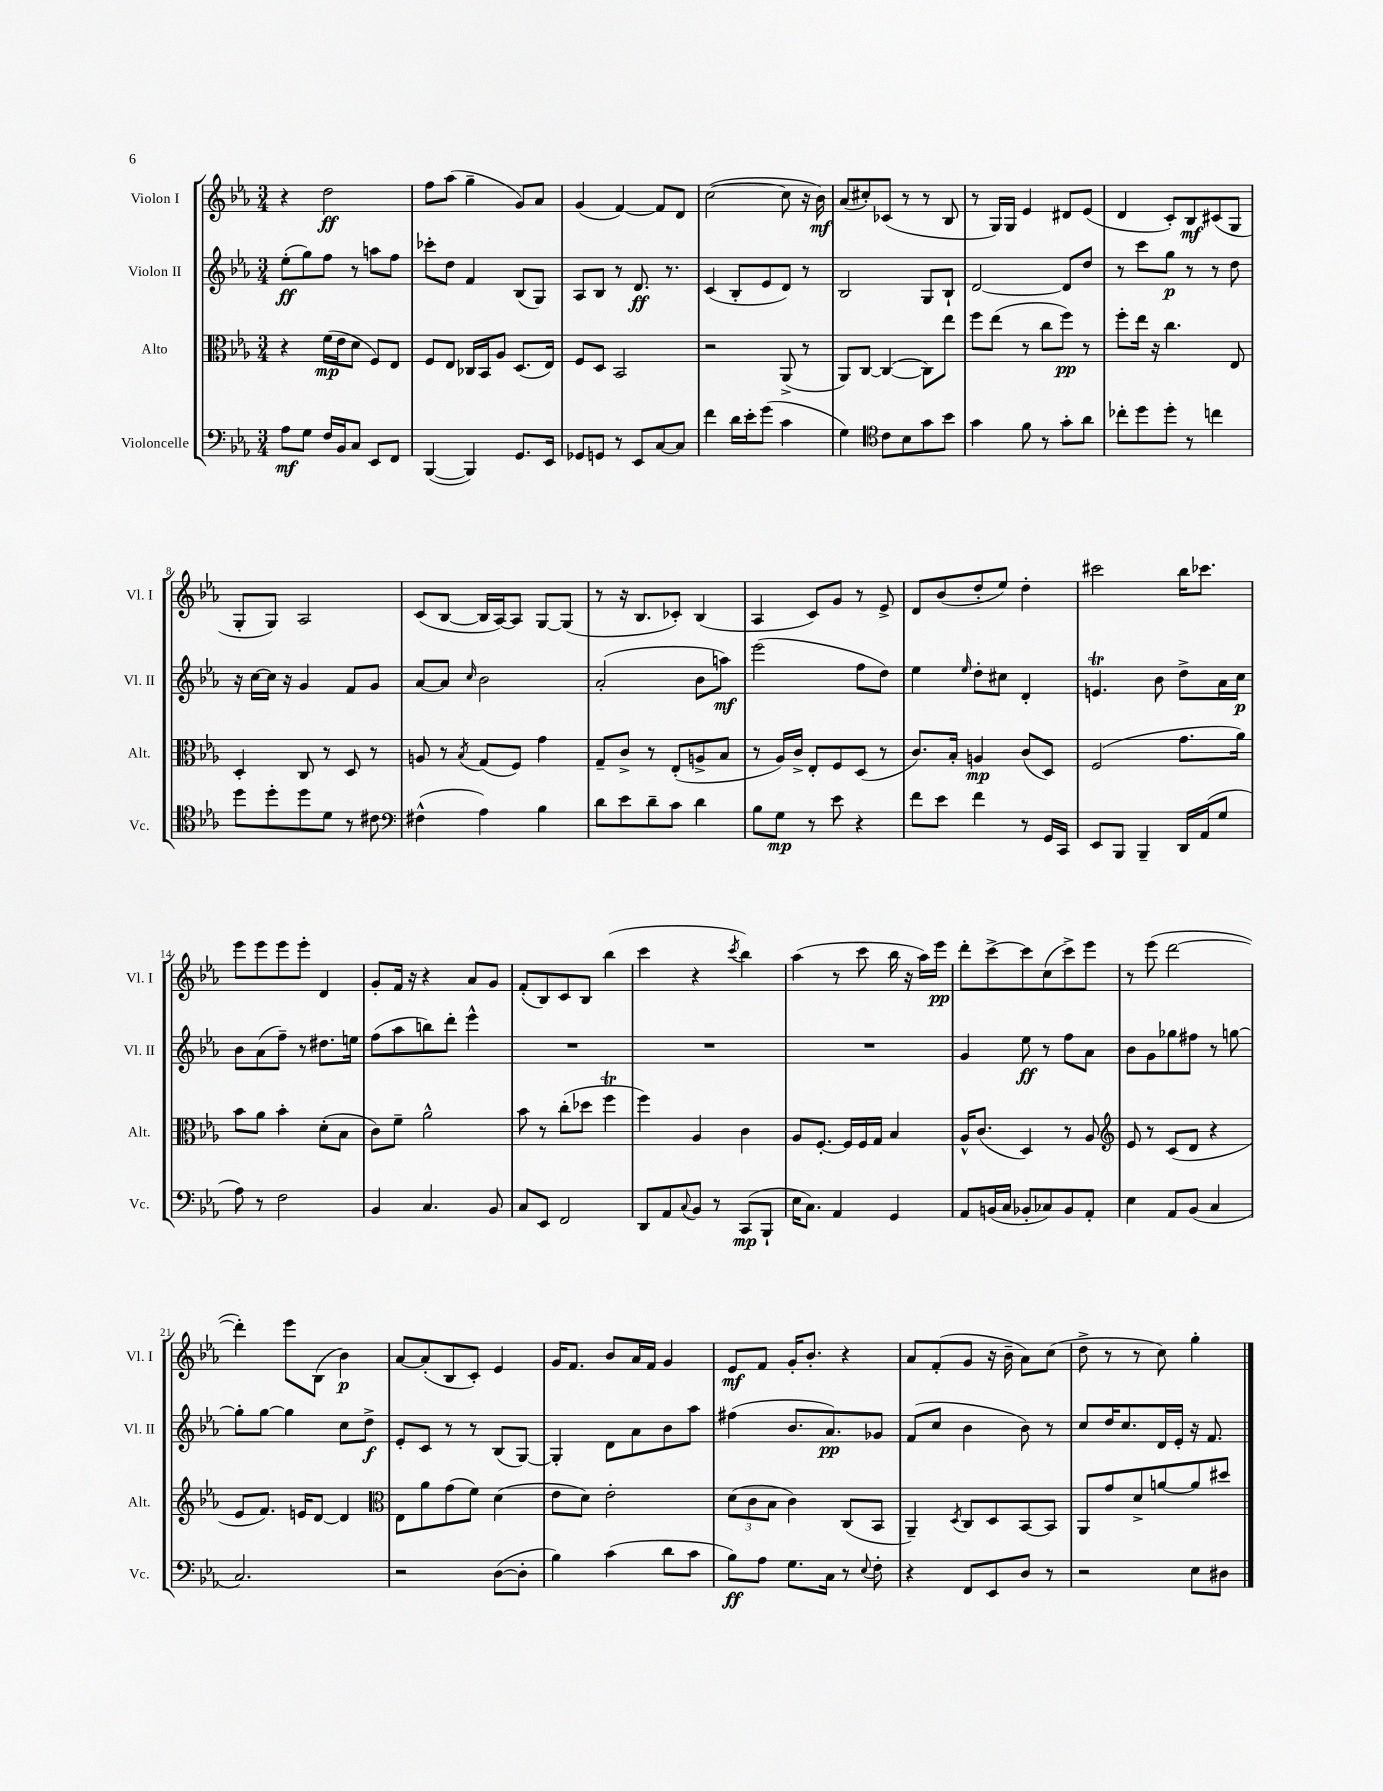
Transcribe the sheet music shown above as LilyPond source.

<<
\new StaffGroup <<
\new Staff = "s0" \with { instrumentName = "Violon I" shortInstrumentName = "Vl. I" } {
    \clef treble \key ees \major \numericTimeSignature \time 3/4
    r4 d''2\ff |
    f''8 aes''8( g''4-- g'8) aes'8 |
    g'4( f'4~) f'8 d'8 |
    c''2~( c''8 r16 bes'16\mf) |
    aes'8( cis''8-.) ces'8( r8 r8 bes8 |
    r8 g16) g16 ees'4 dis'8 ees'8( |
    d'4 c'8-.) bes8\mf cis'8( g8 |
    g8-. g8) aes2 |
    c'8( bes8~ bes16 aes16~) aes8 g8~ g8( |
    r8 r16 bes8. ces'8-.) bes4( |
    aes4 c'8) g'8 r8 ees'8-> |
    d'8 bes'8( d''8-. ees''8) d''4-. |
    cis'''2 bes''16 ces'''8. |
    ees'''8 ees'''8 ees'''8 ees'''8-. d'4 |
    g'8-. f'16 r16 r4 aes'8 g'8 |
    f'8-.( bes8) c'8 bes8 bes''4( |
    c'''4 r4 \acciaccatura { c'''8 } bes''4) |
    aes''4( r8 c'''8 bes''16 r16 aes''16) ees'''16\pp |
    d'''8-. c'''8~-> c'''8 c''8( c'''8->) ees'''8 |
    r8 ees'''8( d'''2~ |
    d'''4-.) ees'''8 bes8( bes'4\p) |
    aes'8~ aes'8-.( bes8 c'8-.) ees'4 |
    g'16 f'8. bes'8 aes'16 f'16 g'4 |
    ees'8\mf f'8 g'16-. bes'8.-. r4 |
    aes'8 f'8-.( g'8 r16 bes'16-- aes'8) c''8( |
    d''8-> r8 r8 c''8) g''4-. \bar "|." |
}
\new Staff = "s1" \with { instrumentName = "Violon II" shortInstrumentName = "Vl. II" } {
    \clef treble \key ees \major \numericTimeSignature \time 3/4
    ees''8-.\ff( g''8) f''8 r8 a''8 f''8 |
    ces'''8-. d''8 f'4 bes8( g8) |
    aes8 bes8 r8 d'8.\ff r8. |
    c'4( bes8-. ees'8 d'8) r8 |
    bes2 g8 bes8-! |
    d'2~ d'8 d''8 |
    r8 c'''8 g''8\p r8 r8 d''8 |
    r16 c''16~ c''16 r16 g'4 f'8 g'8 |
    aes'8~ aes'8 \grace { c''16 } bes'2 |
    aes'2-.( bes'8 a''8\mf) |
    ees'''2( f''8 d''8) |
    ees''4 \grace { ees''16 } d''8-. cis''8 d'4-. |
    e'4.\trill bes'8 d''8-> aes'16 c''16\p |
    bes'8 aes'8( f''8--) r8 dis''8. e''16 |
    f''8( aes''8 b''8) d'''8-. ees'''4-^ |
    R2. |
    R2. |
    R2. |
    g'4 ees''8\ff r8 f''8 aes'8 |
    bes'8 g'8 ges''8 fis''8 r8 g''8~ |
    g''8-. g''8~ g''4 c''8 d''8->\f |
    ees'8-. c'8 r8 r8 bes8( g8~) |
    g4-. d'8 aes'8 bes'8 aes''8 |
    fis''4( bes'8. aes'8.\pp) ges'8 |
    f'8( c''8 bes'4 bes'8) r8 |
    c''8 d''16 c''8. d'16 ees'16-. r16 f'8. \bar "|." |
}
\new Staff = "s2" \with { instrumentName = "Alto" shortInstrumentName = "Alt." } {
    \clef alto \key ees \major \numericTimeSignature \time 3/4
    r4 f'16\mp( ees'16 d'8 f8) ees8 |
    f8 ees8 ces16 bes,16 aes8 d8.( ees16) |
    f8 d8 bes,2 |
    r2 aes,8->( r8 |
    aes,8) c8~ c4~( c8) ees''8 |
    f''8 ees''8( r8 c''8 f''8\pp) r8 |
    f''8-. ees''16 r16 c''4. ees8 |
    d4-. c8 r8 d8 r8 |
    a8 r8 \acciaccatura { bes8 } g8( f8) g'4 |
    g8-- c'8-> r8 ees8-.( a8-> bes8 |
    r8 aes16) c'16-> ees8-. f8 d8( r8 |
    c'8.) bes16-. a4\mp c'8( d8) |
    f2( g'8. aes'16) |
    bes'8 aes'8 bes'4-. d'8-.( bes8 |
    c'8) f'8-- aes'2-^ |
    bes'8 r8 c''8-.( des''8 f''4\trill |
    f''4) aes4 c'4 |
    aes8 f8.~-. f16 f16 g16 bes4 |
    aes16-^ c'8.( d4) r8 aes8 |
    \clef treble ees'8 r8 c'8( d'8 r4 |
    ees'8 f'8.) e'16 d'8~ d'4 |
    \clef alto ees8 aes'8 g'8( f'8) d'4( |
    ees'8 d'8) ees'2-. |
    \tuplet 3/2 { d'8( c'8 bes8 } c'4) c8( bes,8 |
    aes,4--) \acciaccatura { d8 } c8 d8 bes,8~ bes,8 |
    aes,8 g'8 d'8-> a'8~ a'8 dis''8 \bar "|." |
}
\new Staff = "s3" \with { instrumentName = "Violoncelle" shortInstrumentName = "Vc." } {
    \clef bass \key ees \major \numericTimeSignature \time 3/4
    aes8\mf g8 f16 bes,16 c8 ees,8 f,8 |
    bes,,4~( bes,,4) g,8. ees,16 |
    ges,8 g,8 r8 ees,8 c8~ c8 |
    f'4 d'16 ees'16-. g'8( c'4 |
    g4) \clef tenor c'8 bes8 g'8 bes'8 |
    g'4 f'8 r8 g'8-. aes'8 |
    ces''8-. d''8 d''8-. r8 c''4 |
    d''8 d''8-. d''8 d'8 r8 cis'8 |
    \clef bass fis4-^( aes4) bes4 |
    d'8 ees'8 d'8-- c'8 d'4 |
    bes8 g8\mp r8 ees'8 r4 |
    f'8 ees'8 f'4 r8 g,16 c,16 |
    ees,8 bes,,8 bes,,4-- d,16 aes,16( g8 |
    aes8) r8 f2 |
    bes,4 c4. bes,8 |
    c8 ees,8 f,2 |
    d,8 aes,8 \appoggiatura { c8 } bes,8 r8 c,8\mp( bes,,8-! |
    ees16 c8.) aes,4 g,4 |
    aes,8 b,16( c16 bes,8-. ces8) bes,8 aes,8-. |
    ees4 aes,8 bes,8( c4 |
    c2.) |
    r2 d8~( d8-. |
    bes4) c'4( d'8 c'8 |
    bes8\ff) aes8 g8. c16 r8 \appoggiatura { ees8 } f8-. |
    r4 f,8 ees,8 d8 r8 |
    r2 ees8 dis8 \bar "|." |
}
>>
>>
